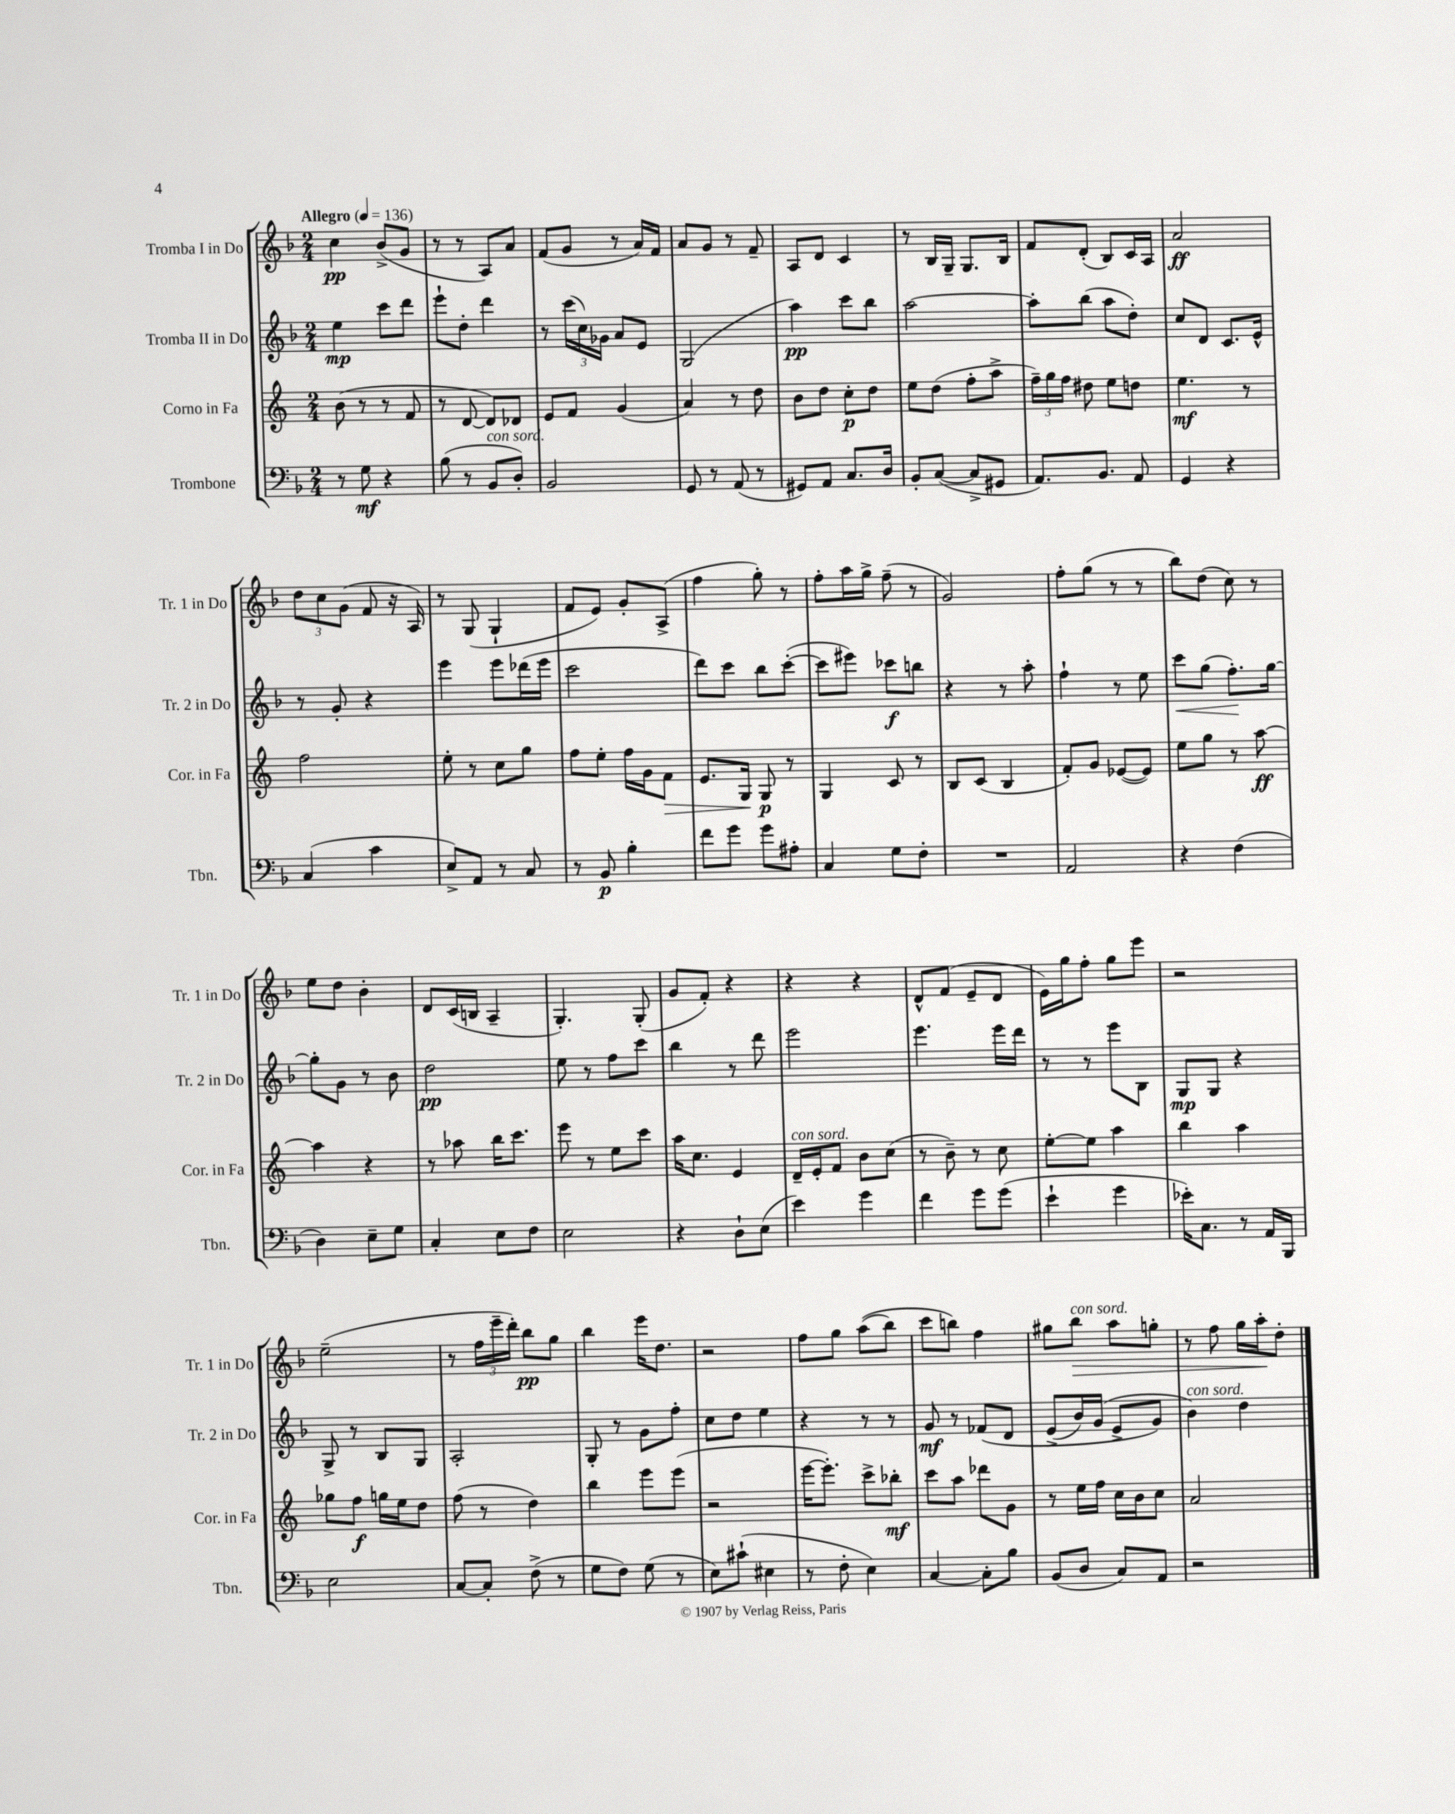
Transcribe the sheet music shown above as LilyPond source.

<<
\new StaffGroup <<
\new Staff = "s0" \with { instrumentName = "Tromba I in Do" shortInstrumentName = "Tr. 1 in Do" } {
    \clef treble \key f \major \numericTimeSignature \time 2/4 \tempo "Allegro" 4 = 136
    \autoBeamOff c''4\pp bes'8[->( g'8] |
    r8 r8 a8[) a'8] |
    f'8[( g'8] r8 a'16[) f'16] |
    a'8[ g'8] r8 f'8-- |
    a8[ d'8] c'4 |
    r8 bes16[ g16]-- g8.[ bes16] |
    f'8[ d'8]-.( bes8[) c'16 a16] |
    a'2\ff |
    \tuplet 3/2 { d''8[ c''8 g'8]( } f'8 r16 a16) |
    r8 g8( g4-! |
    f'8[ e'8]) g'8[-. a8]->( |
    f''4 g''8-.) r8 |
    f''8[-. a''16 g''16]-> f''8--( r8 |
    g'2) |
    f''8[-. g''8]( r8 r8 |
    bes''8[) d''8]( c''8) r8 |
    e''8[ d''8] bes'4-. |
    d'8[ c'16( b16] a4-- |
    g4.-.) g8-.( |
    g'8[ f'8]-.) r4 |
    r4 r4 |
    d'8[-^ f'8]( e'8[-- d'8] |
    e'16[) g''16 f''8]-. g''8[ e'''8] |
    r2 |
    e''2--( |
    r8 \tuplet 3/2 { f''16[ e'''16-- d'''16]-.) } bes''8[\pp g''8] |
    bes''4 e'''16[ d''8.] |
    r2 |
    f''8[ g''8] a''8[(\( bes''8]) |
    c'''8[ b''8]\) f''4 |
    gis''8[ bes''8]\>^\markup { \italic "con sord." } a''8[ g''8]-. |
    r8 f''8 g''16[ a''16-.\! d''8]-. \bar "|." |
}
\new Staff = "s1" \with { instrumentName = "Tromba II in Do" shortInstrumentName = "Tr. 2 in Do" } {
    \clef treble \key f \major \numericTimeSignature \time 2/4
    \autoBeamOff e''4\mp c'''8[ d'''8] |
    e'''8[-! d''8]-. d'''4 |
    r8 \tuplet 3/2 { c'''16[( c''16) ges'16] } a'8[ e'8] |
    g2( |
    a''4\pp) c'''8[ bes''8] |
    a''2~ |
    a''8[-. bes''8]( a''8[ d''8]-.) |
    c''8[ d'8] c'8.[ e'16]-^ |
    r8 g'8-. r4 |
    e'''4 e'''8[ des'''16( e'''16] |
    c'''2 |
    d'''8[) c'''8] bes''8[ c'''8]~-.( |
    c'''8[ eis'''8]) ces'''8[\f b''8] |
    r4 r8 a''8-. |
    f''4-! r8 e''8 |
    c'''8[\< g''8]( f''8.[-.\!) g''16]~ |
    g''8[-. g'8] r8 bes'8 |
    d''2\pp |
    e''8 r8 f''8[ c'''8] |
    bes''4 r8 d'''8 |
    e'''2 |
    e'''4. e'''16[ d'''16] |
    r8 r8 e'''8[ bes8] |
    g8[\mp g8] r4 |
    g8-> r8 bes8[ g8] |
    a2-. |
    g8-. r8 g'8[ f''8]-. |
    c''8[ d''8] e''4 |
    r4 r8 r8 |
    g'8\mf r8 fes'8[\( d'8] |
    e'8[->( bes'16) g'16]( e'8[-> g'8]\) |
    bes'4^\markup { \italic "con sord." }) d''4 \bar "|." |
}
\new Staff = "s2" \with { instrumentName = "Corno in Fa" shortInstrumentName = "Cor. in Fa" } {
    \clef treble \key c \major \numericTimeSignature \time 2/4
    \autoBeamOff b'8( r8 r8 f'8 |
    r8 d'8~ d'8[) des'8] |
    e'8[ f'8] g'4( |
    a'4) r8 d''8 |
    b'8[ d''8] c''8[-.\p d''8] |
    e''8[ d''8]( f''8[-. a''8]-> |
    \tuplet 3/2 { f''16[--) g''16 f''16] } dis''8 e''8[ d''8] |
    e''4.\mf r8 |
    f''2 |
    e''8-. r8 c''8[ g''8] |
    f''8[ e''8]-. f''16[ g'16 f'8]\> |
    e'8.[ g16]\! g8\p r8 |
    g4 c'8 r8 |
    b8[ c'8]( b4 |
    f'8[-.) g'8] ees'8[~( ees'8]) |
    e''8[ g''8] r8 a''8~\ff |
    a''4 r4 |
    r8 aes''8 b''16[ c'''8.] |
    e'''8 r8 e''8[ c'''8] |
    a''16[ c''8.] e'4 |
    d'16[--^\markup { \italic "con sord." } e'16-. f'8] b'8[ c''8]( |
    r8 b'8--) r8 c''8 |
    e''8[~-. e''8] a''4 |
    b''4 a''4 |
    ges''8[ f''8]\f g''16[ e''16 d''8] |
    f''8( r8 d''4) |
    b''4 e'''8[ e'''8]( |
    r2 |
    e'''16[~ e'''8.]-.) c'''8[-> bes''8]-.\mf |
    c'''8[ a''8] des'''8[ g'8] |
    r8 e''16[ f''16] c''16[ b'16 c''8] |
    a'2 \bar "|." |
}
\new Staff = "s3" \with { instrumentName = "Trombone" shortInstrumentName = "Tbn." } {
    \clef bass \key f \major \numericTimeSignature \time 2/4
    \autoBeamOff r8 g8\mf r4 |
    bes8( r8 bes,8[^\markup { \italic "con sord." } d8]-.) |
    bes,2 |
    g,8 r8 a,8( r8 |
    gis,8[) a,8] c8.[ d16] |
    bes,8[-. c8]~( c8[-> gis,8] |
    a,8.[) bes,8.] a,8 |
    g,4 r4 |
    c4( c'4 |
    e8[->) a,8] r8 c8 |
    r8 bes,8\p bes4-. |
    f'8[ g'8] g'8[ ais8]-. |
    c4 g8[ f8]-. |
    R2 |
    a,2 |
    r4 f4( |
    d4) e8[-- g8] |
    c4-. e8[ f8] |
    e2 |
    r4 d8[-! e8]( |
    e'4) g'4 |
    f'4 g'8[ g'8]( |
    e'4-! g'4 |
    ees'16[-.) c8.] r8 a,16[ bes,,16] |
    e2 |
    c8[~ c8]-. f8->( r8 |
    g8[ f8]) g8( r8 |
    e8[) cis'8]-!( eis4 |
    r8 f8-. e4) |
    c4~ c8[-. bes8] |
    bes,8[( d8] c8[) a,8] |
    r2 \bar "|." |
}
>>
>>
\layout { \context { \Score \remove "Bar_number_engraver" } }
